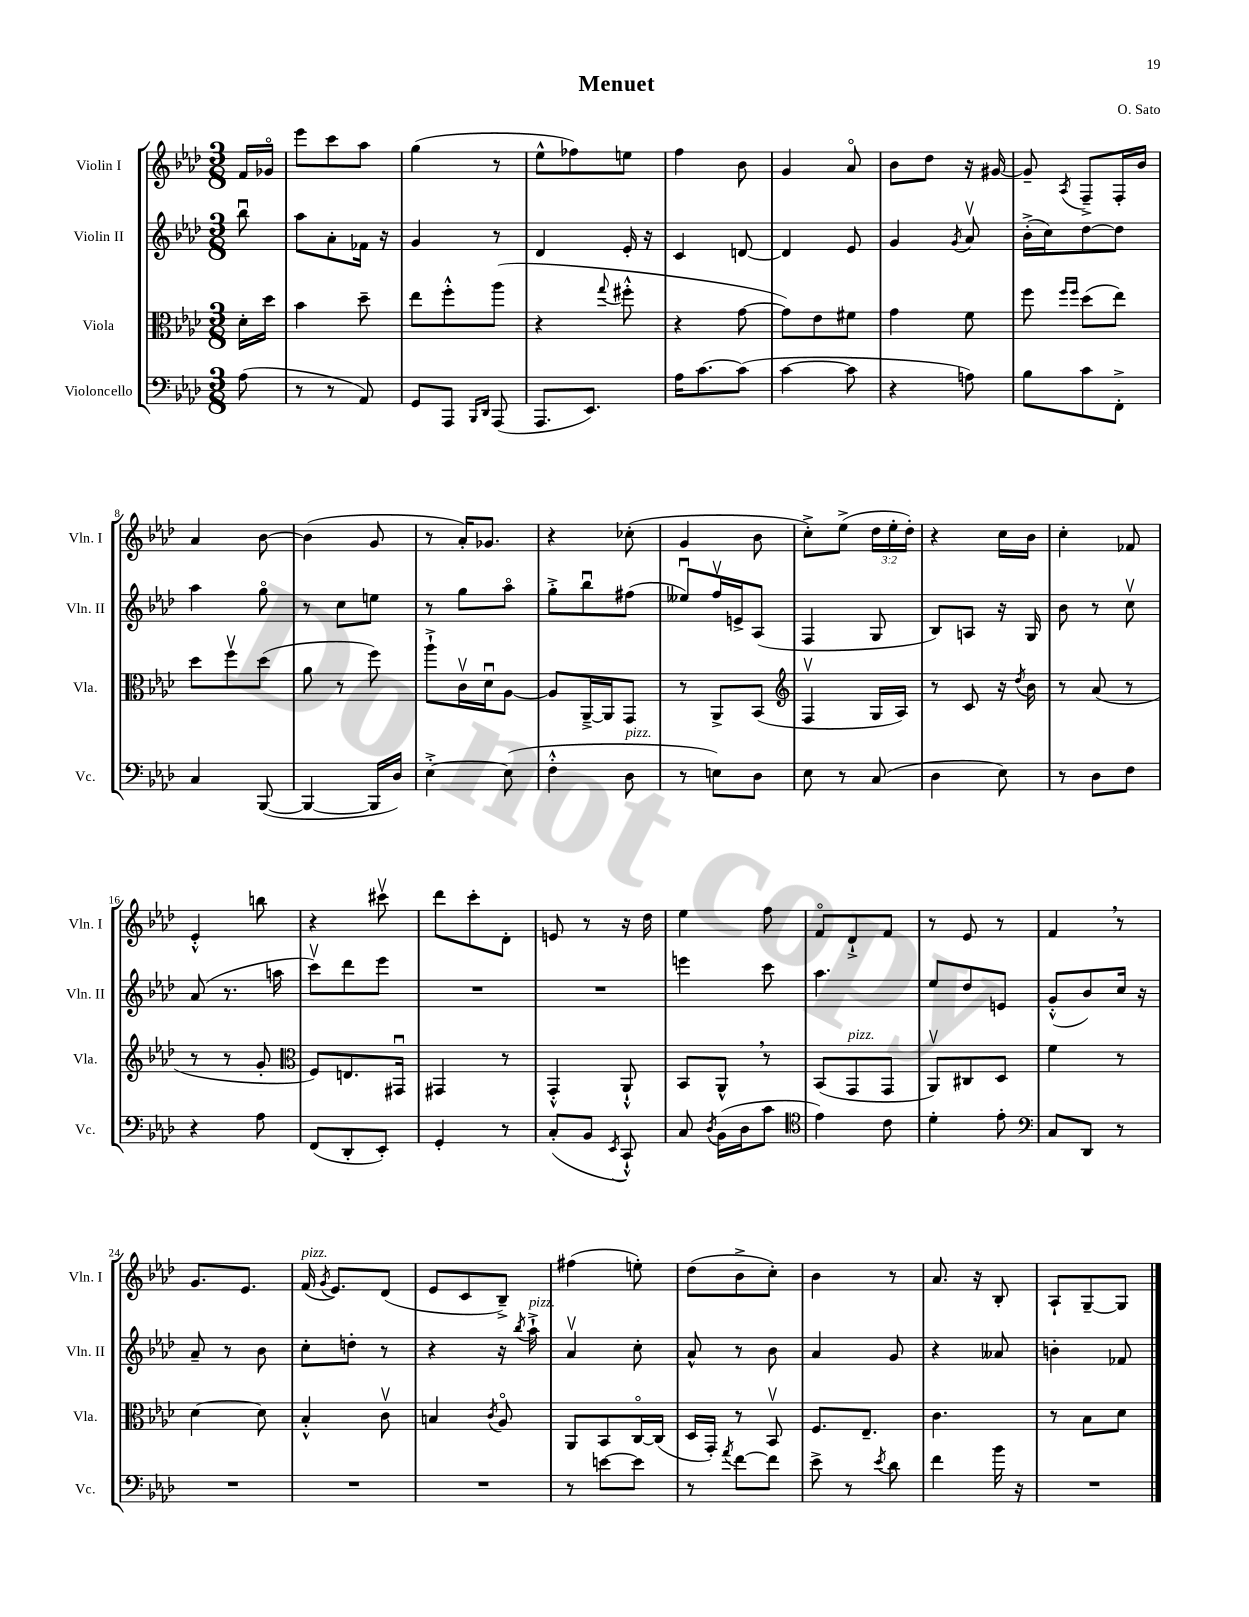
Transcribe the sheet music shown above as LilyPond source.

\header { title = "Menuet" composer = "O. Sato" }
<<
\new StaffGroup <<
\new Staff = "s0" \with { instrumentName = "Violin I" shortInstrumentName = "Vln. I" } {
    \clef treble \key aes \major \numericTimeSignature \time 3/8 \override Staff.TupletNumber.text = #tuplet-number::calc-fraction-text \partial 8
    \autoBeamOff f'16[ ges'16]\flageolet |
    ees'''8[ c'''8 aes''8] |
    g''4( r8 |
    ees''8[-^ fes''8) e''8] |
    f''4 bes'8 |
    g'4 aes'8\flageolet |
    bes'8[ des''8] r16 gis'16~ |
    gis'8-- \acciaccatura { aes8 } f8[---> f16-. bes'16] |
    aes'4 bes'8~ |
    bes'4( g'8 |
    r8 aes'16[-.) ges'8.] |
    r4 ces''8-.( |
    g'4 bes'8 |
    c''8[-.->) ees''8]->( \tuplet 3/2 { des''16[ ees''16-. des''16]-.) } |
    r4 c''16[ bes'16] |
    c''4-. fes'8 |
    ees'4-.-^ b''8 |
    r4 cis'''8\upbow |
    des'''8[ c'''8-. des'8]-. |
    e'8 r8 r16 des''16 |
    ees''4 f''8 |
    f'8[\flageolet des'8-!-> f'8] |
    r8 ees'8 r8 |
    f'4 \breathe r8 |
    g'8.[ ees'8.] |
    f'16^\markup { \italic "pizz." }( \acciaccatura { g'8 } ees'8.[) des'8]( |
    ees'8[ c'8 bes8]--->) |
    fis''4( e''8-.) |
    des''8[( bes'8-> c''8]-.) |
    bes'4 r8 |
    aes'8. r16 bes8-. |
    aes8[-! g8~-- g8] \bar "|." |
}
\new Staff = "s1" \with { instrumentName = "Violin II" shortInstrumentName = "Vln. II" } {
    \clef treble \key aes \major \numericTimeSignature \time 3/8 \partial 8
    \autoBeamOff bes''8\downbow |
    aes''8[ aes'8-. fes'16] r16 |
    g'4 r8 |
    des'4 ees'16-. r16 |
    c'4 d'8~ |
    d'4 ees'8 |
    g'4 \acciaccatura { g'8 } aes'8\upbow |
    bes'16[-.->( c''16) des''8~ des''8] |
    aes''4 g''8\flageolet |
    r8 c''8[ e''8] |
    r8 g''8[ aes''8]\flageolet |
    g''8[-.-> bes''8\downbow fis''8]( |
    eeses''8[\downbow) f''16\upbow e'16-> aes8]( |
    f4 g8 |
    bes8[) a8] r16 g16 |
    bes'8 r8 c''8\upbow |
    aes'8( r8. a''16 |
    c'''8[\upbow) des'''8 ees'''8] |
    R4. |
    R4. |
    e'''4 c'''8 |
    aes''4. |
    ees''8[ des''8 e'8] |
    g'8[-.-^( bes'8) c''16] r16 |
    aes'8-- r8 bes'8 |
    c''8[-. d''8]-. r8 |
    r4 r16 \acciaccatura { bes''8 } aes''16-!->^\markup { \italic "pizz." } |
    aes'4\upbow c''8-. |
    aes'8-^ r8 bes'8 |
    aes'4 g'8 |
    r4 aeses'8 |
    b'4-. fes'8 \bar "|." |
}
\new Staff = "s2" \with { instrumentName = "Viola" shortInstrumentName = "Vla." } {
    \clef alto \key aes \major \numericTimeSignature \time 3/8 \partial 8
    \autoBeamOff des'16[-. des''16] |
    bes'4 des''8-- |
    ees''8[ f''8-.-^ aes''8]( |
    r4 \appoggiatura { g''8 } fis''8-.-^ |
    r4 g'8~ |
    g'8[) ees'8 fis'8] |
    g'4 f'8 |
    f''8 \grace { f''16[ f''16] } des''8[( ees''8]) |
    des''8[ f''8\upbow des''8]( |
    aes'8 r8 f''8) |
    aes''8[-!-> c'16\upbow des'16\downbow aes8]~ |
    aes8[ aes,16~---> aes,16 g,8] |
    r8 aes,8[-> bes,8]( |
    \clef treble f4\upbow g16[ aes16]) |
    r8 c'8 r16 \acciaccatura { des''8 } bes'16 |
    r8 aes'8( r8 |
    r8 r8 g'8-. |
    \clef alto f8[) e8. gis,16]\downbow |
    gis,4 r8 |
    g,4-.-^ aes,8-!-^ |
    bes,8[ aes,8]-^ \breathe r8 |
    bes,8[( g,8^\markup { \italic "pizz." } g,8] |
    aes,8[\upbow) cis8 des8] |
    f'4 r8 |
    des'4~ des'8 |
    bes4-.-^ c'8\upbow |
    b4 \acciaccatura { c'8 } aes8\flageolet |
    aes,8[ bes,8 c16~\flageolet c16]( |
    des16[ g,16]-.) r8 bes,8\upbow |
    f8.[ ees8.]-- |
    c'4. |
    r8 bes8[ des'8] \bar "|." |
}
\new Staff = "s3" \with { instrumentName = "Violoncello" shortInstrumentName = "Vc." } {
    \clef bass \key aes \major \numericTimeSignature \time 3/8 \partial 8
    \autoBeamOff aes8( |
    r8 r8 aes,8) |
    g,8[ aes,,8] \grace { bes,,16[ des,16] } aes,,8( |
    aes,,8.[ ees,8.]) |
    aes16[ c'8.~ c'8]( |
    c'4~ c'8 |
    r4 a8) |
    bes8[ c'8 f,8]-.-> |
    c4 bes,,8~( |
    bes,,4~ bes,,16[ des16]) |
    ees4~-.-> ees8( |
    f4-.-^ des8^\markup { \italic "pizz." } |
    r8 e8[) des8] |
    ees8 r8 c8( |
    des4 ees8) |
    r8 des8[ f8] |
    r4 aes8 |
    f,8[( des,8-. ees,8]-.) |
    g,4-. r8 |
    c8[-.( bes,8] \acciaccatura { ees,8 } c,8-!-^) |
    c8 \acciaccatura { des8 } bes,16[( des16 c'8] |
    \clef tenor ees'4) c'8 |
    des'4-. ees'8-. |
    \clef bass c8[ des,8] r8 |
    R4. |
    R4. |
    R4. |
    r8 e'8[~ e'8] |
    r8 \acciaccatura { aes'8 } f'8[~ f'8] |
    ees'8-> r8 \acciaccatura { ees'8 } des'8 |
    f'4 bes'16 r16 |
    R4. \bar "|." |
}
>>
>>
